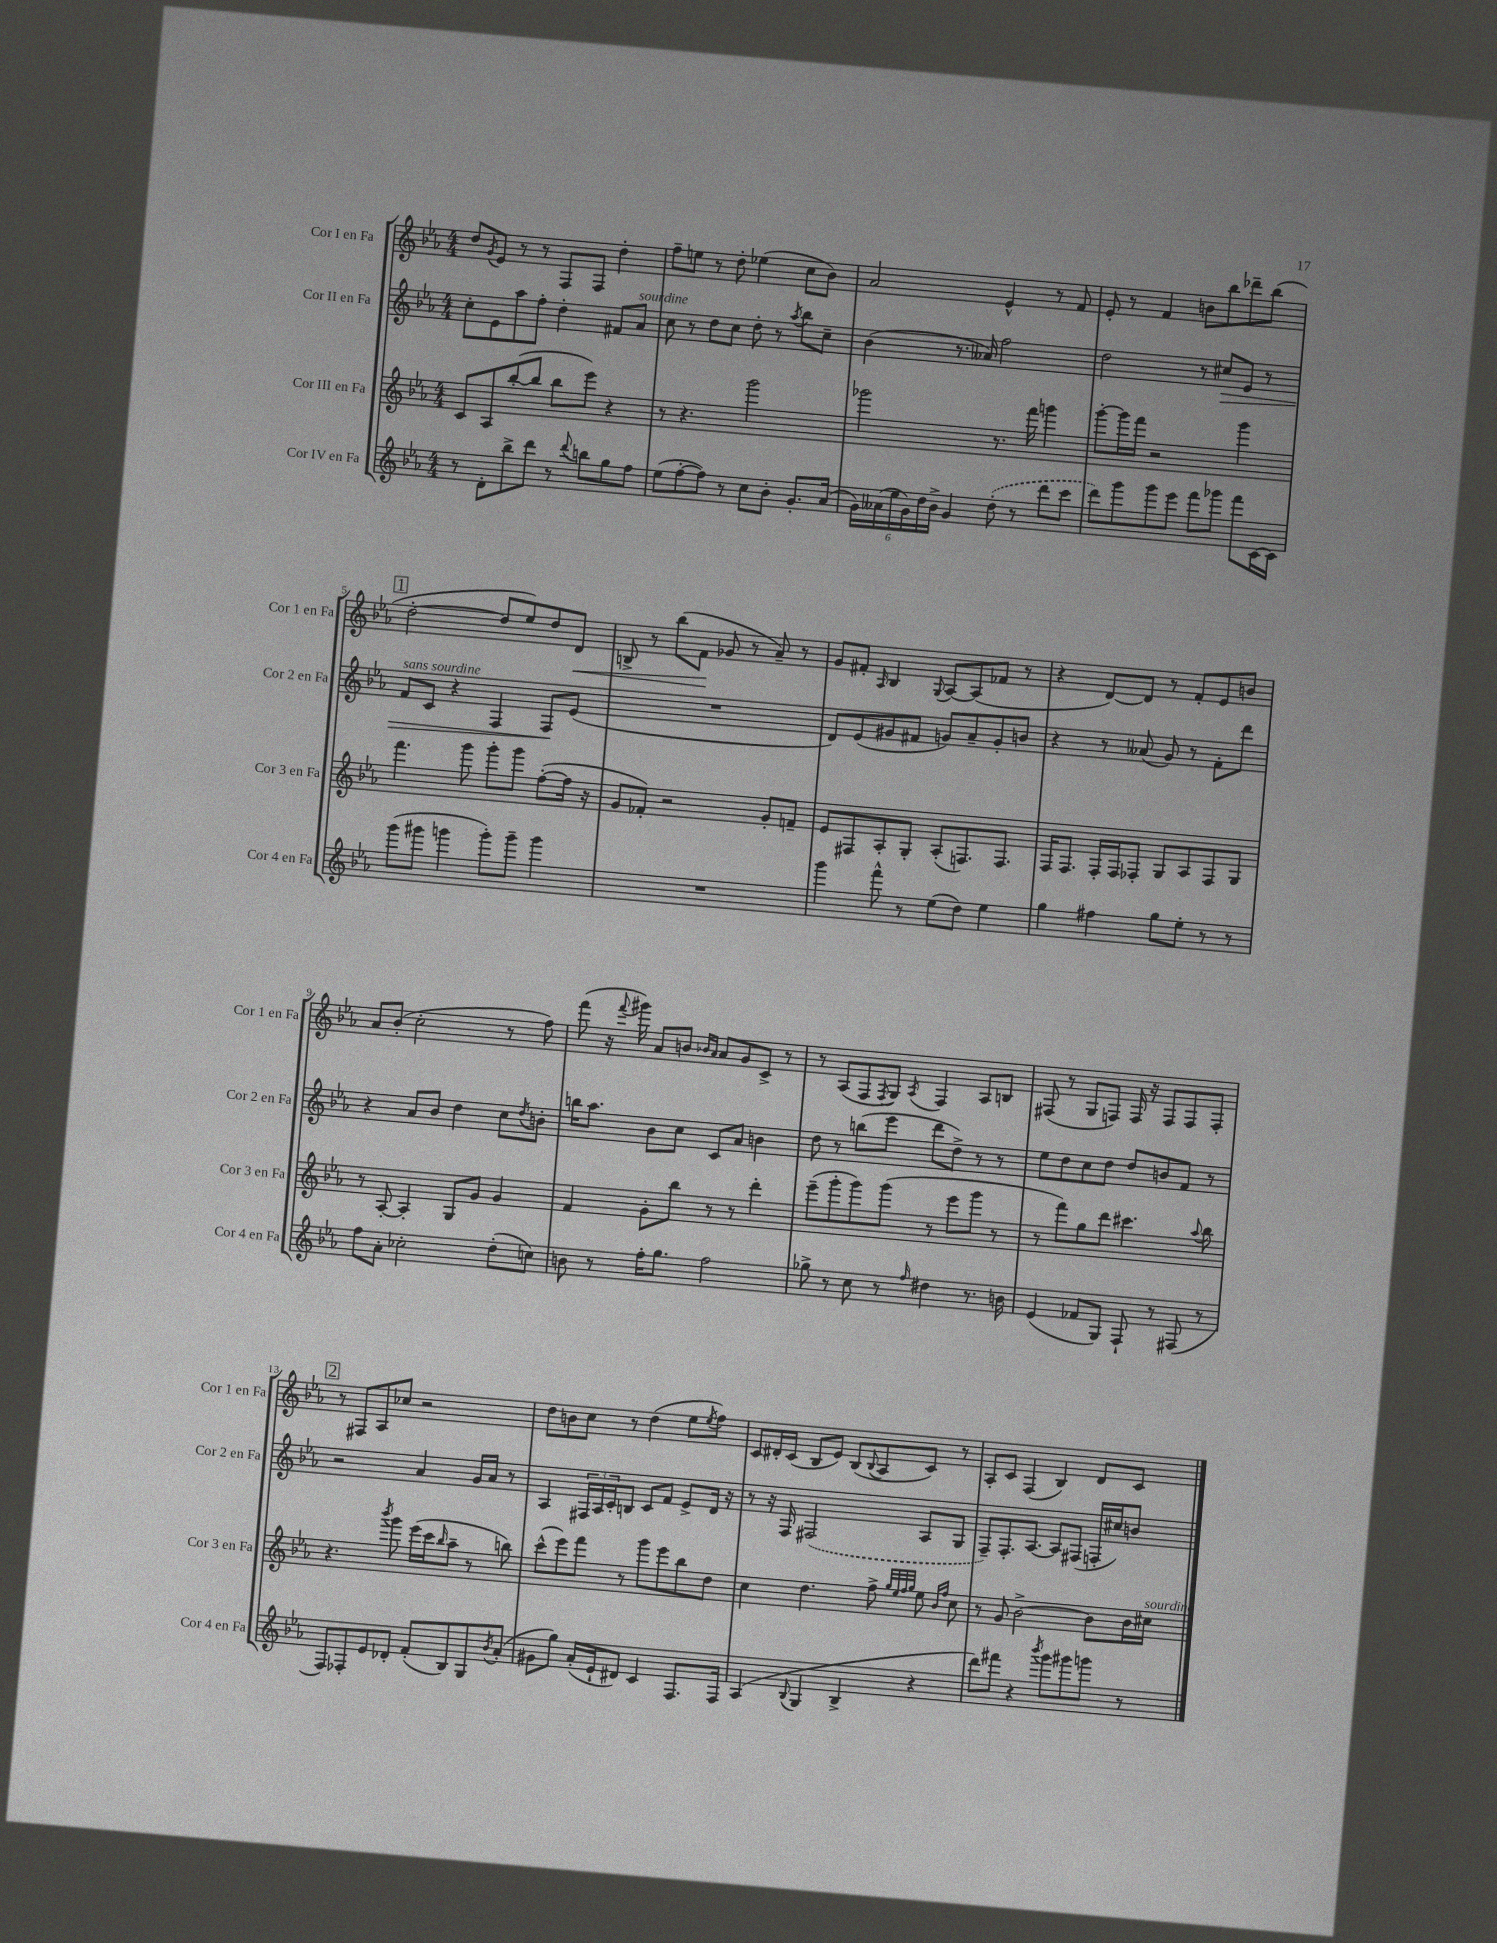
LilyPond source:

<<
\new StaffGroup <<
\new Staff = "s0" \with { instrumentName = "Cor I en Fa" shortInstrumentName = "Cor 1 en Fa" } {
    \clef treble \key ees \major \numericTimeSignature \time 4/4
    d''8 \acciaccatura { g'8 } ees'8 r8 r8 f8 f8 d''4-. |
    f''8-- e''8 r8 d''8-. ees''4( c''8 bes'8) |
    aes'2 ees'4-^ r8 f'8 |
    ees'8-. r8 f'4 b'8 bes''8 des'''8-- bes''8( |
    \mark \markup { \box "1" } d''2~-. d''8 ees''8) d''8 d'8\< |
    b8-> r8 bes''8( f'8\! ges'8 r8 aes'8--) r8 |
    g'8 fis'8-. \grace { aes16 } bes4 \appoggiatura { g8 } aes8~ aes8( fes'8 r8 |
    r4 d'8~) d'8 r8 f'8-. ees'8 b'8 |
    aes'8 bes'8-.( c''2-. r8 f''8) |
    f'''8( r16 \appoggiatura { f'''8 } gis'''16) aes'8 b'8 \grace { bes'16 aes'16 } aes'8 g'8 c'8-> r8 |
    r8 aes8( f8 \acciaccatura { f8 } g8) \acciaccatura { aes8 } f4 aes8 b8 |
    fis8( r8 g8 f8) f16 r16 f8 f8 f8-. |
    \mark \markup { \box "2" } r8 fis8 aes8 ces''8 r2 |
    d''8 b'8 c''8 r8 d''4( ees''8 \acciaccatura { ees''8 } f''8) |
    c'8 dis'16-. c'16( bes8 ees'8) bes8( \appoggiatura { bes8 } aes8 c'8) r8 |
    aes8-. c'8 f4( bes4) d'8 c'8 \bar "|." |
}
\new Staff = "s1" \with { instrumentName = "Cor II en Fa" shortInstrumentName = "Cor 2 en Fa" } {
    \clef treble \key ees \major \numericTimeSignature \time 4/4
    c''8-. ees'8 aes''8 f''8-. d''4-. fis'8 aes'8^\markup { \italic "sourdine" } |
    c''8 r8 d''8 c''8 d''8-. r8 \acciaccatura { aes''8 } bes''8 c''8-- |
    bes'4( r8. aeses'16) f''2 |
    d''2 r8 cis''8\> ees'8 r8 |
    \mark \markup { \box "1" } f'8^\markup { \italic "sans sourdine" } c'8 r4 f4 f8\! ees'8( |
    R1 |
    d'8) ees'8( gis'8 fis'8 g'8) aes'8-- g'8-. b'8 |
    r4 r8 aeses'8( g'8) r8 f'8-. d'''8 |
    r4 aes'8 bes'8 d''4 c''8 \acciaccatura { d''8 } b'8-. |
    b''16 aes''8. bes'8 c''8 c'8 aes'8 b'4 |
    d''8 r8 b''8( ees'''8 d'''8 d''8->) r8 r8 |
    ees''8 d''8 c''8 d''8 d''8 b'8 f'8 r8 |
    \mark \markup { \box "2" } r2 aes'4 g'16 aes'16 r8 |
    aes4 \tuplet 3/2 { fis16 aes16 c'16-. } b8 c'8 f'8 ees'8-> d'16 r16 |
    r8 r16 f16 \once \slurDashed fis2( aes8 g8 |
    f8--) f8.-. aes8.~ aes8 fis8( f16-. cis''16) b'8 \bar "|." |
}
\new Staff = "s2" \with { instrumentName = "Cor III en Fa" shortInstrumentName = "Cor 3 en Fa" } {
    \clef treble \key ees \major \numericTimeSignature \time 4/4
    c'8 aes8 bes''8~-.( bes''8 bes''8 ees'''8) r4 |
    r8 r4. g'''2 |
    ges'''2 r8. f'''16 g'''4 |
    g'''8~-. g'''16 f'''16 r2 g'''4 |
    \mark \markup { \box "1" } f'''4. g'''8 g'''8-. g'''8 f''8~-.( f''16 r16 |
    g'8 fes'8-.) r2 g'8-. f'8-- |
    ees'8 fis8 aes8-. g8-. aes8-.( f8.) f8. |
    f16 f8. f16-. f16 fes8-. g8 aes8 fes8 g8 |
    r8 aes8~-. aes4-. g8 g'8 g'4 |
    f'4 g'8-. bes''8 r8 r8 d'''4-. |
    ees'''8--( g'''8-. g'''8) g'''8( r8 ees'''8 g'''8 r8 |
    r8 f'''8) g''8 d'''8 cis'''4. \appoggiatura { aes''8 } bes''8 |
    \mark \markup { \box "2" } r4. \acciaccatura { bes'''8 } g'''8 ees'''16( c'''16 \grace { bes''16 } aes''8-- r8 b''8) |
    c'''8-^( ees'''8) f'''8 r8 g'''8 ees'''8 bes''8 d''8 |
    c''4 d''4. f''8-> \grace { g''32 ees''32 f''32 g''32 } ees''8 \grace { bes'16 f''16 } c''8 |
    r8 g'8 bes'2~-> bes'8 bes'16 cis''16^\markup { \italic "sourdine" } \bar "|." |
}
\new Staff = "s3" \with { instrumentName = "Cor IV en Fa" shortInstrumentName = "Cor 4 en Fa" } {
    \clef treble \key ees \major \numericTimeSignature \time 4/4
    r8 d'8-. bes''8-> d'''8 r8 \appoggiatura { d'''8 } b''8 g''8 f''8 |
    ees''8( f''8~-. f''8) r8 c''8 bes'8-. g'8.-. aes'16( |
    \tuplet 6/4 { g'16) aeses'16( ees''16 g'16) d''16 bes'16-> } g'4 \once \slurDashed d''8-.( r8 d'''8 c'''8 |
    d'''8) g'''8 g'''8 ees'''8 f'''8 ges'''8 f'''8 c'16~ c'16 |
    \mark \markup { \box "1" } g'''8( gis'''8 g'''4 g'''8-.) g'''8-- g'''4 |
    R1 |
    g'''4 f'''8-^ r8 ees''8( d''8) ees''4 |
    g''4 fis''4 g''8 ees''8-. r8 r8 |
    f''8 aes'8-. ces''2-. d''8-.( c''8) |
    b'8 r8 f''16-. g''8. f''2 |
    ges''8-> r8 c''8 r8 \grace { f''16 } dis''4 r8. b'16 |
    ees'4( fes'8 g8) f8-! r8 fis8( r8 |
    \mark \markup { \box "2" } f8) fes8-. ees'8 des'8-. f'8-.( bes8) g8 \acciaccatura { bes'8 } aes'8-.( |
    gis'8 g''8) aes'16-.( ees'16-! dis'8) c'4 f8. f16 |
    aes4( \appoggiatura { bes8 } g4 bes4-> r4 |
    d'''8) fis'''8 r4 \acciaccatura { bes'''8 } g'''8 gis'''8 g'''8 r8 \bar "|." |
}
>>
>>
